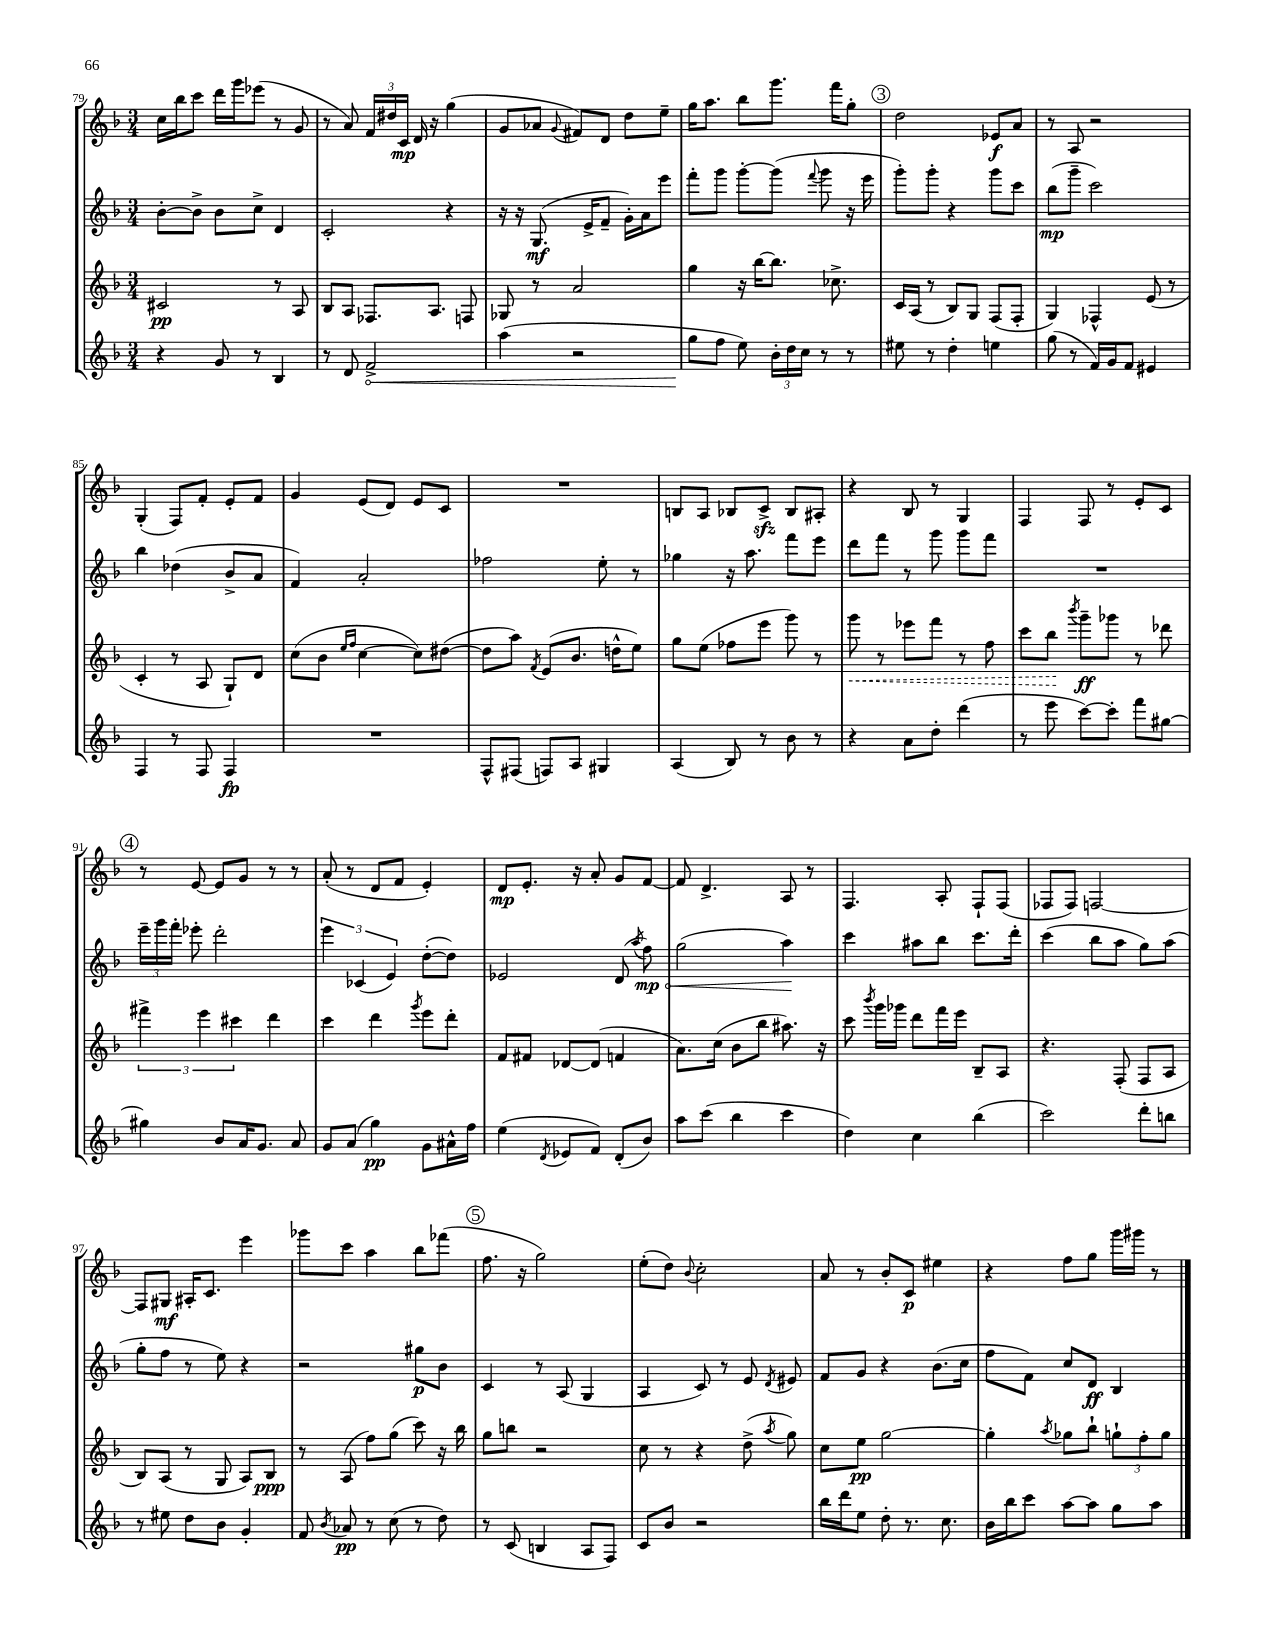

**kern	**kern	**kern	**kern
*staff4	*staff3	*staff2	*staff1
*clefG2	*clefG2	*clefG2	*clefG2
*k[b-]	*k[b-]	*k[b-]	*k[b-]
*M3/4	*M3/4	*M3/4	*M3/4
4r	2c#/	[8b-'\L	16cc\LL
.	.	.	16bb-\J
.	.	8b-^\]J	8ccc\J
8g/	.	8b-\L	16ddd\LL
.	.	.	16ggg\J
8r	.	8cc^\J	(8eee-\J
4B-/	8r	4d/	8r
.	8A/	.	8g/
=	=	=	=
8r	8B-/L	2c'/	8r
8d/	8A/J	.	8a/)
2f^/	8.F-/L	.	24f/LL
.	.	.	24dd#/
.	.	.	24c/JJ
.	.	.	16d/
.	8.A/J	.	16r
.	.	4r	(4gg\
.	8F/	.	.
=	=	=	=
(4aa\	8G-/	16r	8g/L
.	.	16r	.
.	8r	(8.G/	8a-/J
.	.	.	8qqg/
2r	2a/	.	8f#/L)
.	.	16e^/LK	.
.	.	8f~/J	8d/J
.	.	16g'\LL)	8dd\L
.	.	16a\J	.
.	.	8eee\J	8ee~\J
=	=	=	=
8gg\L	4gg\	8fff'\L	16gg\LK
.	.	.	8.aa\J
8ff\J	.	8ggg\J	.
8ee\)	16r	[8ggg'\L	8bb-\L
.	[16bb-\LK	.	.
24b-'\LL	8.bb-\]J	(8ggg\]J	8.ggg\J
24dd\	.	.	.
24cc\JJ	.	.	.
.	.	8qqfff/	.
8r	.	8ggg\	.
.	8.cc-^\	.	16fff\LK
8r	.	16r	8gg'\J
.	.	16eee\	.
=	=	=	=
8ee#\	16c/LL	8ggg'\L)	2dd\
.	(16A/JJ	.	.
8r	8r	8ggg'\J	.
4dd'\	8B-/L)	4r	.
.	8G/J	.	.
4ee\	(8F/L	8ggg\L	8e-/L
.	8F'/J	8ccc\J	8a/J
=	=	=	=
(8gg\	4G/)	(8bb-\L	8r
8r	.	8ggg~\J	8A/
16f/LL)	4F-^^/	2ccc\)	2r
16g/J	.	.	.
8f/J	.	.	.
4e#/	(8e/	.	.
.	8r	.	.
=	=	=	=
4F/	4c'/	4bb-\	(4G'/
8r	8r	(4dd-\	8F/L)
8F/	8A/	.	8f'/J
4F/	8G`/L)	8b-^/L	8e'/L
.	8d/J	8a/J	8f/J
=	=	=	=
2.r	(8cc\L	4f/)	4g/
.	8b-\J	.	.
.	16qqee/LL	.	.
.	16qqff/JJ	.	.
.	[4cc\	2a'/	(8e/L
.	.	.	8d/J)
.	8cc\]L)	.	8e/L
.	([8dd#\J	.	8c/J
=	=	=	=
8F^^/L	8dd#\]L	2ff-\	2.r
(8F#/J	8aa\J)	.	.
.	8qf/	.	.
8F/L)	(8e/L	.	.
8A/J	8.b-/J	.	.
4G#/	.	8ee'\	.
.	16dd^^\LK	.	.
.	8ee\J)	8r	.
=	=	=	=
(4A/	8gg\L	4gg-\	8B/L
.	(8ee\J	.	8A/J
8B-/)	8ff-\L	16r	8B-/L
.	.	8.aa\	.
8r	8eee\J	.	8c^/J
8b-\	8ggg\)	8fff\L	8B-/L
8r	8r	8eee\J	8A#'/J
=	=	=	=
4r	8ggg\	8ddd\L	4r
.	8r	8fff\J	.
8a\L	8eee-\L	8r	8B-/
8dd'\J	8fff\J	8ggg\	8r
(4ddd\	8r	8ggg\L	4G/
.	8ff\	8fff\J	.
=	=	=	=
8r	8ccc\L	2.r	4F/
8eee\	8bb-\J	.	.
.	8qbbb-/	.	.
[8ccc\L)	8ggg~\L	.	8F/
8ccc'\]J	8ggg-\J	.	8r
8fff\L	8r	.	8e'/L
[8gg#\J	8ddd-\	.	8c/J
=	=	=	=
4gg#\]	6fff#^\	24eee~\LL	8r
.	.	24ggg\	.
.	.	24fff'\JJ	.
.	.	8eee-'\	[8e/
.	6eee\	.	.
8b-/L	.	2ddd'\	8e/]L
.	6ccc#\	.	.
16a/K	.	.	8g/J
8.g/J	.	.	.
.	4ddd\	.	8r
8a/	.	.	8r
=	=	=	=
8g/L	4ccc\	6eee\	(8a'/
(8a/J	.	.	8r
.	.	(6c-/	.
4gg\)	4ddd\	.	8d/L
.	.	6e/)	.
.	.	.	8f/J
.	8qggg/	.	.
8g\L	8eee\L	([8dd'\L	4e'/)
16a#^^\L	8ddd'\J	8dd\]J)	.
16ff\JJ	.	.	.
=	=	=	=
(4ee\	8f/L	2e-/	8d/L
.	8f#/J	.	8.e'/J
8qd/	.	.	.
8e-/L	[8d-/L	.	.
.	.	.	16r
8f/J)	(8d-/]J	.	8a'/
(8d'/L	4f/	(8d/	8g/L
.	.	8qaa/	.
8b-/J)	.	8ff\)	[8f/J
=	=	=	=
8aa\L	8.a\L)	(2gg\	8f/]
(8ccc\J	.	.	4.d^/
.	(16cc\Jk	.	.
4bb-\	8b-\L	.	.
.	8bb-\J	.	.
4ccc\	8.aa#\)	4aa\)	8A/
.	.	.	8r
.	16r	.	.
=	=	=	=
4dd\)	8ccc\	4ccc\	4.F/
.	8qbbb-/	.	.
.	16ggg\LL	.	.
.	16ggg-\JJ	.	.
4cc\	8ddd\L	8aa#\L	.
.	16fff\L	8bb-\J	8A'/
.	16eee\JJ	.	.
(4bb-\	8B-~/L	8.ccc\L	8F`/L
.	8A/J	.	(8F/J
.	.	16ddd'\Jk	.
=	=	=	=
2ccc\)	4.r	(4ccc\	8F-/L
.	.	.	8F-/J)
.	.	8bb-\L	[2F/
.	(8F'/	8aa\J	.
8ddd'\L	8F/L	8gg\L)	.
8bb\J	8A/J	(8aa\J	.
=	=	=	=
8r	8B-/L)	8gg'\L	8F/]L
8ee#\	(8A/J	8ff\J	8G#/J
8dd\L	8r	8r	16A#'/LK
.	.	.	8.c/J
8b-\J	8G/	8ee\)	.
4g'/	8A/L)	4r	4eee\
.	8B-/J	.	.
=	=	=	=
8f/	8r	2r	8ggg-\L
8qb-/	.	.	.
8a-/	(8A/	.	8ccc\J
8r	8ff\L)	.	4aa\
(8cc\	(8gg\J	.	.
8r	8ccc\)	8gg#\L	8bb-\L
8dd\)	16r	8b-\J	(8fff-\J
.	16bb-\	.	.
=	=	=	=
8r	8gg\L	4c/	8.ff\
(8c/	8bb\J	.	.
.	.	.	16r
4B/	2r	8r	2gg\)
.	.	(8A/	.
8A/L	.	4G/	.
8F/J)	.	.	.
=	=	=	=
8c/L	8cc\	4A/	(8ee'\L
8b-/J	8r	.	8dd\J)
.	.	.	8qqb-/
2r	4r	8c/)	2cc'\
.	.	8r	.
.	(8dd^\	8e/	.
.	8qaa/	8qd/	.
.	8gg\)	8e#/	.
=	=	=	=
16bb-\LL	8cc\L	8f/L	8a/
16ddd\J	.	.	.
8ee\J	8ee\J	8g/J	8r
8dd'\	[2gg\	4r	8b-'/L
8.r	.	.	8c/J
.	.	(8.b-\L	4ee#\
8.cc\	.	.	.
.	.	16cc\Jk	.
=	=	=	=
16b-\LL	4gg'\]	8ff\L	4r
16bb-\J	.	.	.
8ccc\J	.	8f\J)	.
.	8qaa/	.	.
[8aa\L	8gg-\L	8cc/L	8ff\L
8aa\]J	8bb-`\J	8d/J	8gg\J
8gg\L	12gg`\L	4B-/	16ggg\LL
.	.	.	16ggg#\JJ
.	12ff'\	.	.
8aa\J	.	.	8r
.	12gg\J	.	.
==	==	==	==
*-	*-	*-	*-
